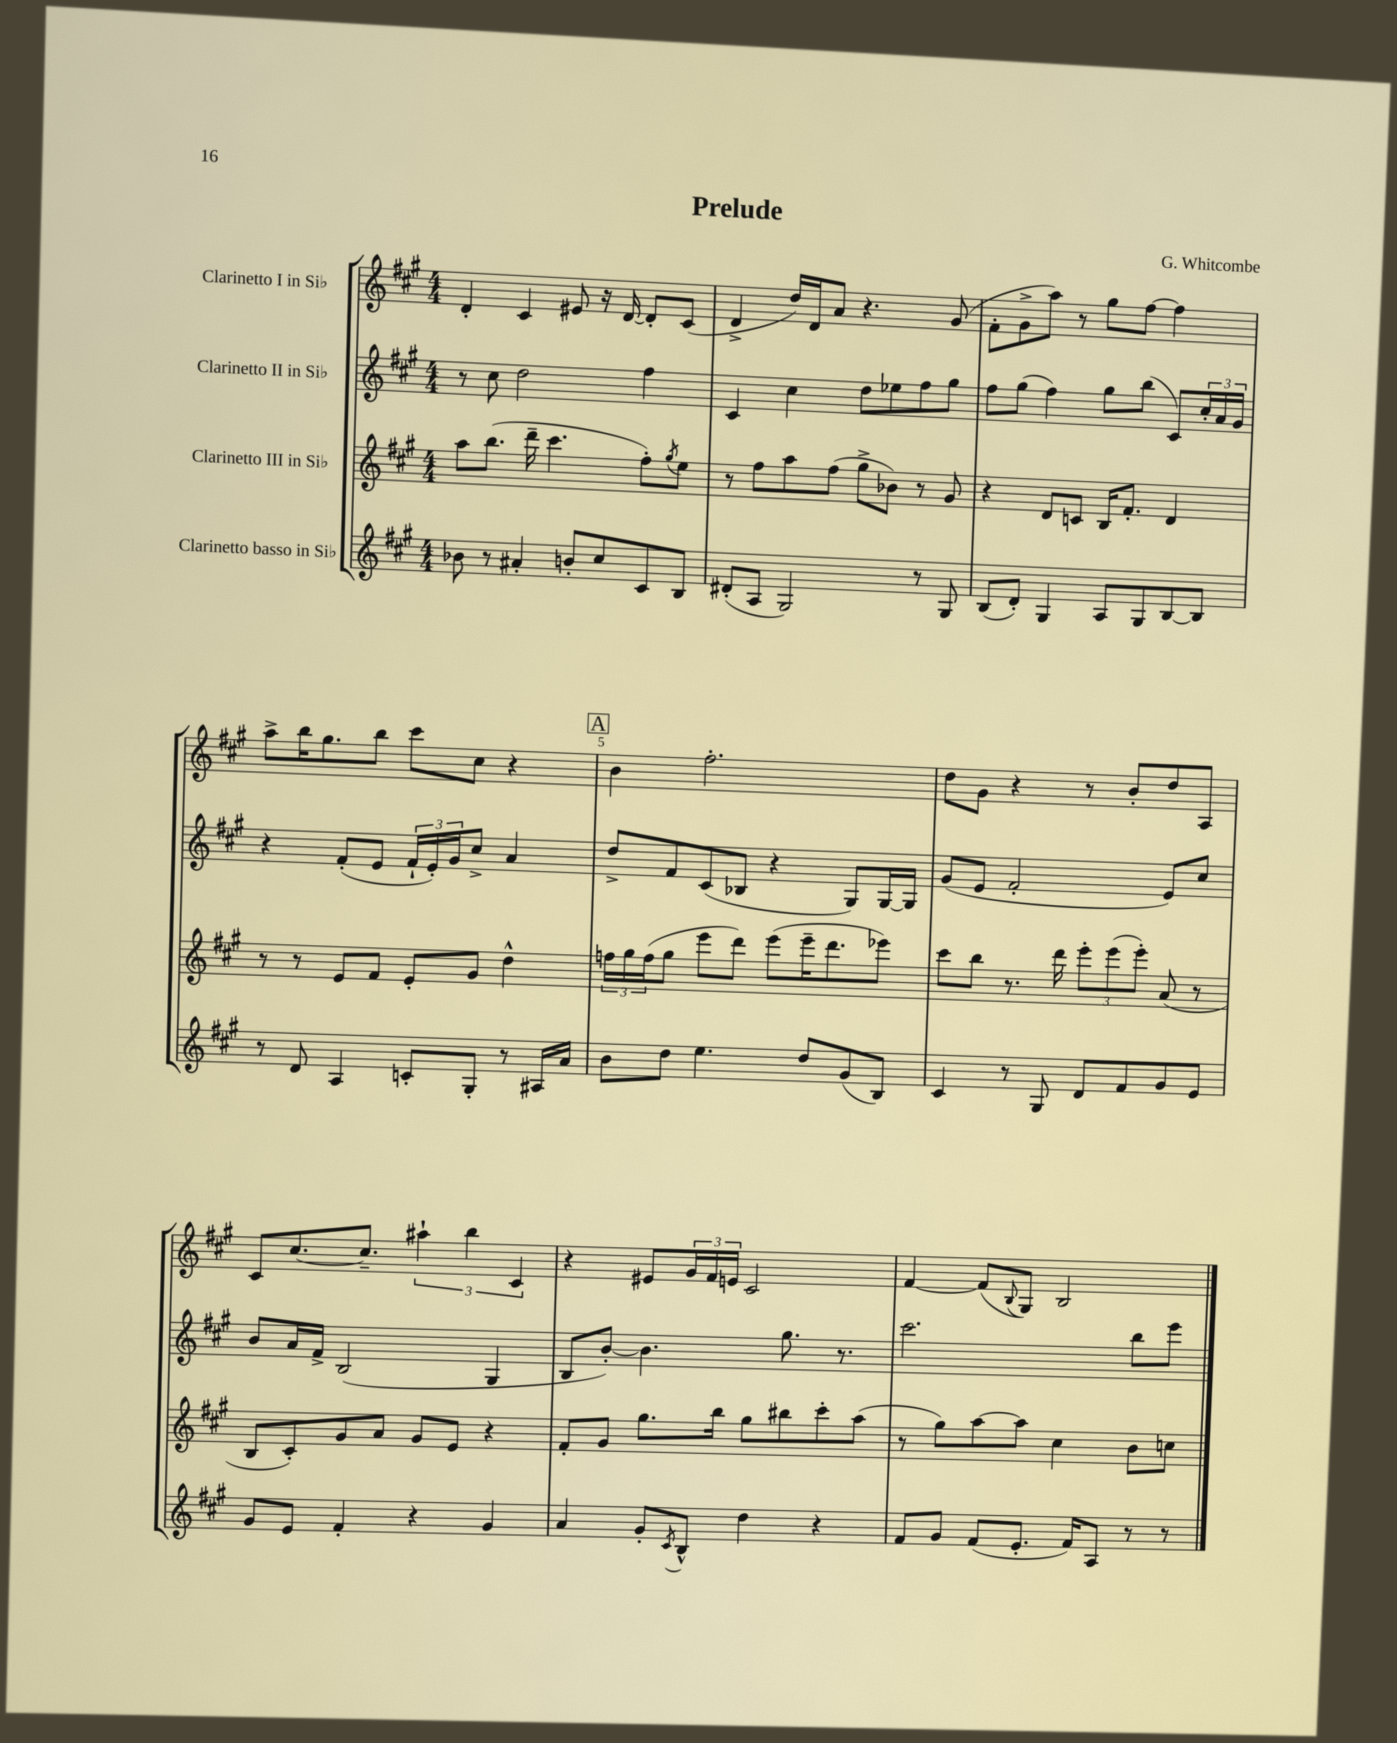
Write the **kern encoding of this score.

**kern	**kern	**kern	**kern
*staff4	*staff3	*staff2	*staff1
*clefG2	*clefG2	*clefG2	*clefG2
*k[f#c#g#]	*k[f#c#g#]	*k[f#c#g#]	*k[f#c#g#]
*M4/4	*M4/4	*M4/4	*M4/4
8b-	8aa	8r	4d'
8r	(8.bb	8cc#	.
4a#'	.	2dd	4c#
.	16ddd~	.	.
.	4.ccc#	.	.
8b'	.	.	8e#
8cc#	.	.	16r
.	.	.	[16d
8c#	8ff#')	4ff#	8d']
.	8qgg#	.	.
8B	8ee	.	(8c#
=	=	=	=
(8d#'	8r	4c#	4d^
8A	8ff#	.	.
2G#)	8aa	4cc#	16dd)
.	.	.	16d
.	(8ff#	.	8a
.	8gg#^	8dd	4.r
.	8b-)	8ee-	.
8r	8r	8ff#	.
8G#	8g#	8gg#	(8g#
=	=	=	=
(8B	4r	8ff#	8f#'
8d')	.	(8gg#	8g#^
4G#	8d	4ff#)	8aa)
.	8c	.	8r
8A	16B	8gg#	8gg#
.	8.f#'	.	.
8G#	.	(8bb	[8ff#
[8B	4d	8c#)	4ff#]
8B]	.	24cc#'	.
.	.	24a	.
.	.	24g#	.
=	=	=	=
8r	8r	4r	8aa^
8d	8r	.	16bb
.	.	.	8.gg#
4A	8e	(8f#'	.
.	8f#	8e	8bb
8c'	8e'	24f#`	8ccc#
.	.	24e')	.
.	.	24g#	.
8G#'	8g#	8cc#^	8cc#
8r	4dd^^	4a	4r
16A#	.	.	.
16a	.	.	.
=	=	=	=
8b	24ff	8dd^	4b
.	24gg#	.	.
.	(24ff	.	.
8dd	8gg#	8f#	.
4.ee	8eee	(8c#	2.ff#'
.	8ddd)	8B-	.
.	(8eee	4r	.
8dd	16eee~	.	.
.	8.ddd	.	.
(8g#	.	8G#)	.
8B)	8eee-)	[16G#	.
.	.	16G#]	.
=	=	=	=
4c#	8ccc#	(8g#	8dd
.	8bb	8e	8g#
8r	8.r	2f#'	4r
8G#	.	.	.
.	16ddd	.	.
8d	12eee'	.	8r
.	(12eee	.	.
8f#	.	.	8b'
.	12eee')	.	.
8g#	(8a	8e)	8dd
8e	8r	8cc#	8A
=	=	=	=
8g#	8B	8b	8c#
8e	8c#')	16a	[8.cc#
.	.	16f#^	.
4f#'	8g#	(2B	.
.	.	.	8.cc#~]
.	8a	.	.
4r	8g#	.	6aa#`
.	8e	.	.
.	.	.	6bb
4g#	4r	4G#	.
.	.	.	6c#
=	=	=	=
4a	8f#'	8B	4r
.	8g#	[8b')	.
8g#'	8.gg#	4.b]	8e#
8qc#	.	.	.
8B^^	.	.	24g#
.	.	.	24f#
.	16bb	.	.
.	.	.	24e
4dd	8gg#	.	2c#
.	8bb#	8.gg#	.
4r	8ccc#'	.	.
.	.	8.r	.
.	(8aa	.	.
=	=	=	=
8f#	8r	2.ccc#	[4f#
8g#	8gg#)	.	.
(8f#	[8aa	.	(8f#]
.	.	.	8qqB
8.e'	8aa]	.	8G#)
.	4cc#	.	2B
16f#)	.	.	.
8A	.	.	.
8r	8b	8bb	.
8r	8cc	8eee	.
==	==	==	==
*-	*-	*-	*-
